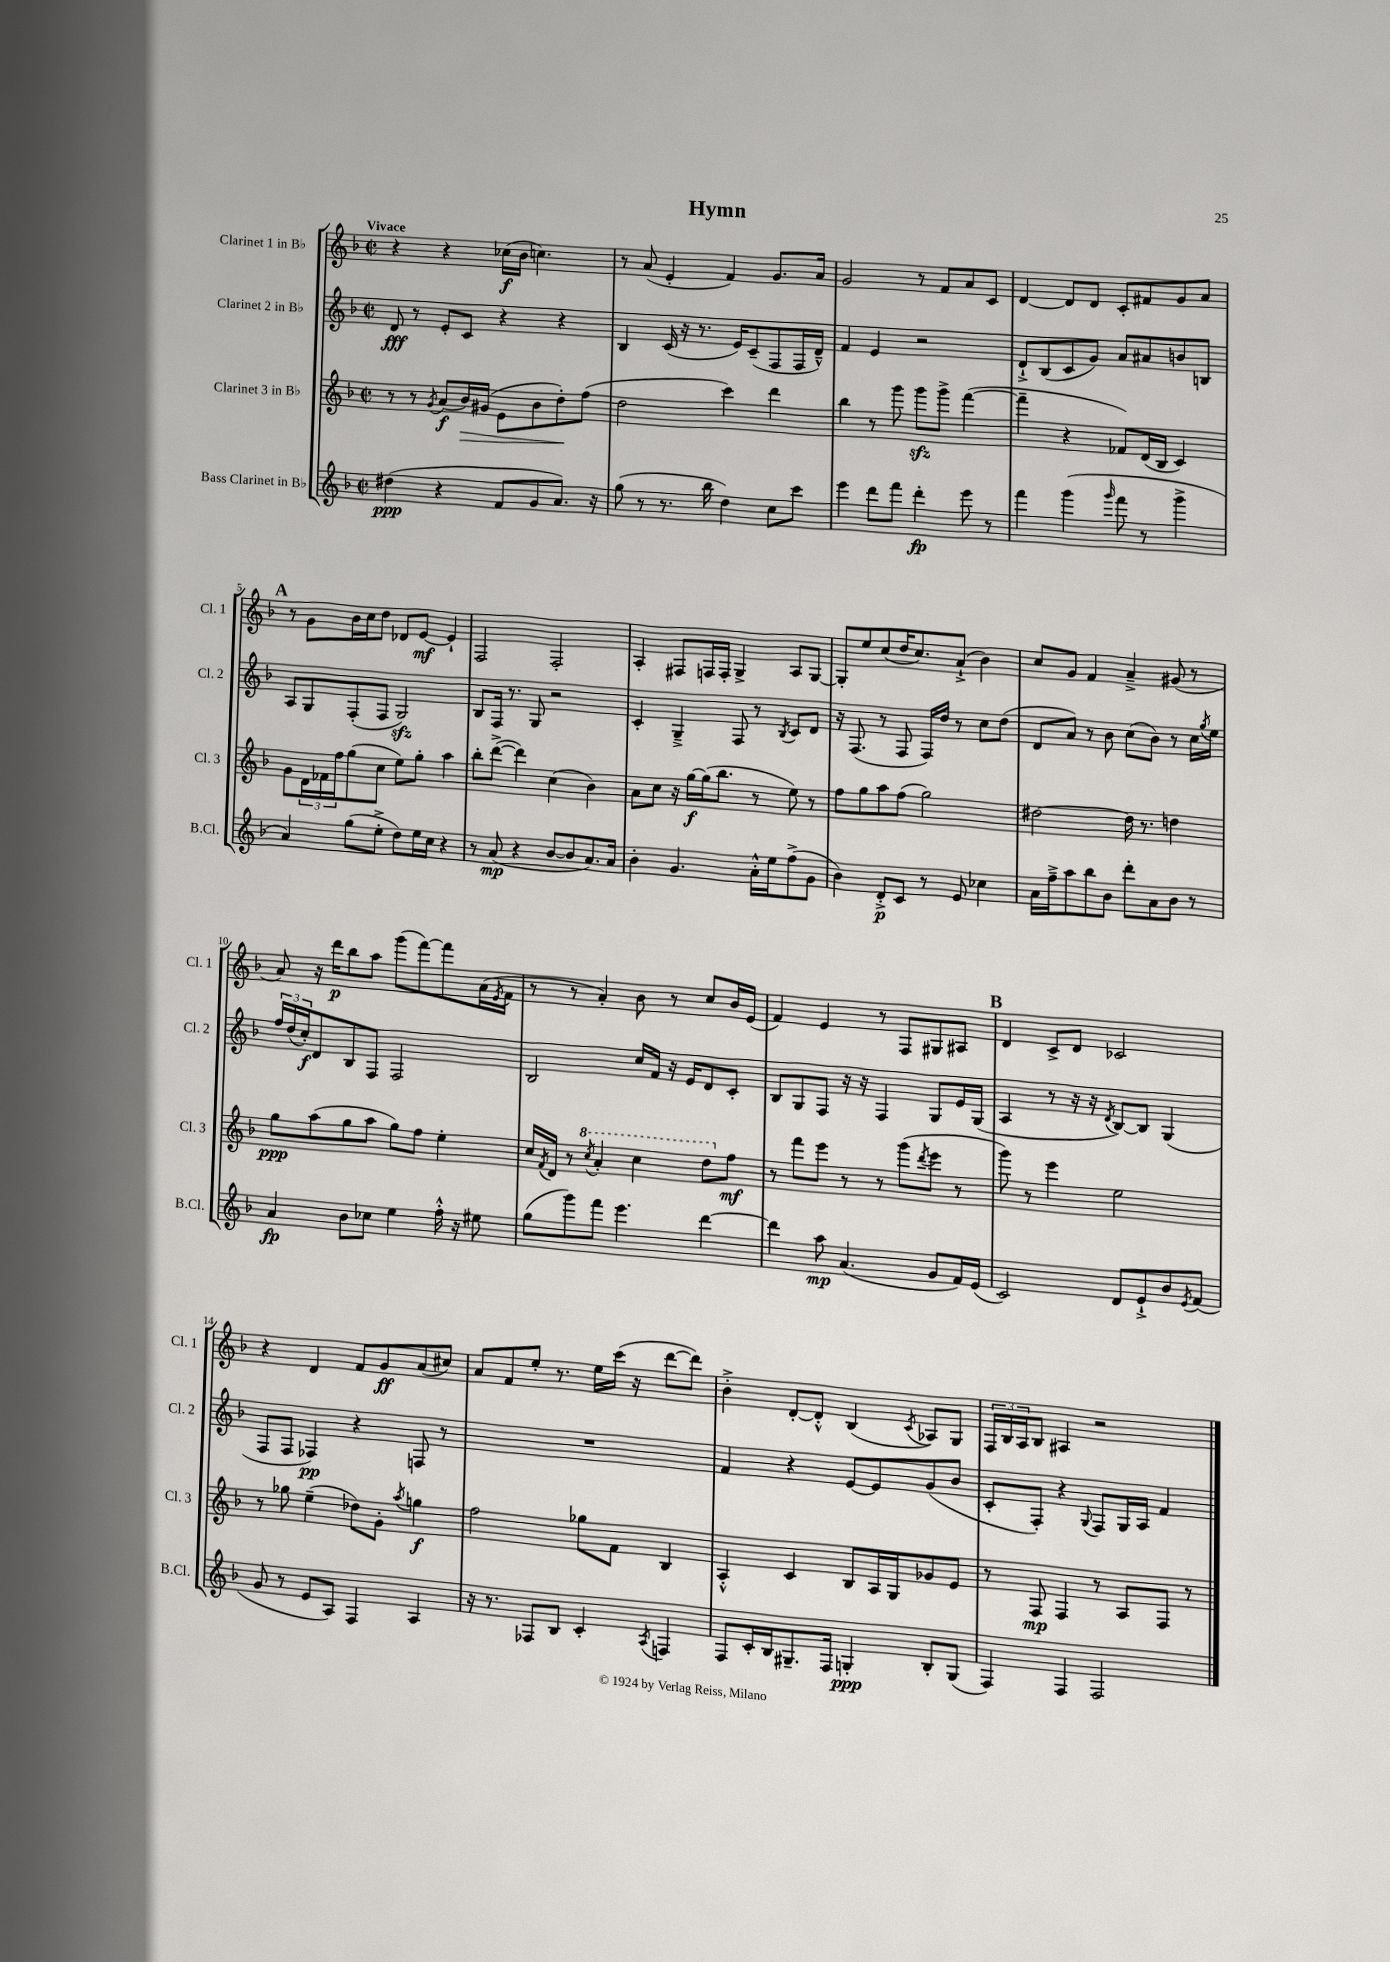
\header { title = "Hymn" }
<<
\new StaffGroup <<
\new Staff = "s0" \with { instrumentName = "Clarinet 1 in Bb" shortInstrumentName = "Cl. 1" } {
    \clef treble \key f \major \defaultTimeSignature \time 2/2 \tempo "Vivace"
    r4 r4 ces''16\f( bes'16 c''4.) |
    r8 a'8( e'4-. f'4) g'8. a'16 |
    g'2 r8 f'8 a'8 c'8 |
    d'4~ d'8 d'8 c'8-. fis'8 g'8 a'8 |
    \mark \markup { \bold "A" } r8 g'8 bes'16 c''16 d''8 des'8 e'8~\mf e'4-! |
    f2 f2-. |
    a4-. fis8 f16 f16-. g4-> a8 g8~ |
    g8-. e''8 c''8( d''16 c''8.) a'8-!->( bes'4) |
    c''8 g'8 f'4 a'4---> gis'8( r8 |
    a'8) r16 d'''16\p bes''8 a''8 g'''8( f'''8~) f'''8 a'16( \acciaccatura { e'8 } f'16 |
    r8 r8 a'4-.) bes'8 r8 c''8 bes'16 e'16( |
    f'4) e'4 r8 f8 gis8 ais8 |
    \mark \markup { \bold "B" } d'4 c'8-> d'8 ces'2 |
    r4 d'4 f'8 g'8\ff a'8( cis''8) |
    a'8 f'8 e''8-. r8. e''16 c'''16( r16 d'''8~ d'''8) |
    bes'4-.-> d'8~-. d'8-.-^ bes4( \acciaccatura { c'8 } aes8) g8 |
    \tuplet 3/2 { f16 bes16 a16 } bes8 ais4 r2 \bar "|." |
}
\new Staff = "s1" \with { instrumentName = "Clarinet 2 in Bb" shortInstrumentName = "Cl. 2" } {
    \clef treble \key f \major \defaultTimeSignature \time 2/2
    d'8\fff r8 e'8-. c'8 r4 r4 |
    bes4 c'16( r16 r8. e'16) c'8--( f8 f16 d'16---^) |
    f'4 e'4 r2 |
    d'8-!-> bes8( c'8 g'8) a'8 ais'8 b'8 b8 |
    \mark \markup { \bold "A" } a8 g8 f8-.( f8 g2\sfz) |
    bes8 f16 r8. g8 r2 |
    c'4-. g4---> f8 r8 \acciaccatura { bes8 } c'8 d'8 |
    r16 f8.( r8 f8 f16) d''16 r8 c''8 d''8( |
    d'8 a'8) r8 bes'8 c''8( bes'8) r8 c''16 \acciaccatura { g''8 } e''16 |
    \tuplet 3/2 { f''16 d''16( c''16-.\f) } d'8 bes8 f8 f2 |
    bes2 c''16 f'16 r16 e'16 d'8 c'8-. |
    bes8 g8 f8 r16 r16 f4 g8 e'16 g16( |
    \mark \markup { \bold "B" } a4 r8 r16 r16 \acciaccatura { d'8 } bes8~) bes8 g4( |
    f8 f8 fes4\pp) r4 f8 r8 |
    R1 |
    f'4 r4 e'8~ e'8 g'8( bes'8 |
    c'8-. f8-.) r4 \appoggiatura { g8 } f8 g16 a16 f'4 \bar "|." |
}
\new Staff = "s2" \with { instrumentName = "Clarinet 3 in Bb" shortInstrumentName = "Cl. 3" } {
    \clef treble \key f \major \defaultTimeSignature \time 2/2
    r8 r8 \acciaccatura { g'8 } a'8\f( bes'16\>) gis'16( e'8 bes'8 d''8-.\!) f''8( |
    d''2 c'''4) d'''4 |
    bes''4 r8 g'''8 g'''8\sfz g'''8-> f'''4~( |
    f'''4-- r4 fes'8) d'16( bes16 c'4) |
    \mark \markup { \bold "A" } g'8 \tuplet 3/2 { d'16 fes'16 f''16 } g''8( c''8 e''8) g''8-. a''4 |
    bes''8-. d'''8~->( d'''4) c''4( bes'4) |
    a'8 c''8 r16 g''16~\f g''16( bes''8. r8 e''8) r8 |
    f''8 g''8 a''8 f''8( g''2) |
    dis''2~ dis''16 r8. d''4 |
    g''8\ppp a''8( g''8 a''8 g''8) f''8 e''4-. |
    c''16 \acciaccatura { f'8 } d'16 r8 \ottava #1 \acciaccatura { c'''8 } a''4-. c'''4 d'''8 \ottava #0 f''8\mf |
    r8 f'''8 e'''8 r8 r8 g'''8( \acciaccatura { d'''8 } e'''8 r8 |
    \mark \markup { \bold "B" } g'''8) r8 e'''4 e''2 |
    r8 ges''8 e''4--( des''8) g'8-. \acciaccatura { a''8 } g''4\f |
    f''2 ges''8 f'8 bes4 |
    a4-.-^ c'4 bes8 a16 g16 ges'8 e'8 |
    r8 f8\mp f4 r8 a8 f8 r8 \bar "|." |
}
\new Staff = "s3" \with { instrumentName = "Bass Clarinet in Bb" shortInstrumentName = "B.Cl." } {
    \clef treble \key f \major \defaultTimeSignature \time 2/2
    dis''4\ppp( r4 f'8 g'8 a'8.) r16 |
    g''8( r8 r8. bes''16 d''4) c''8 c'''8 |
    e'''4 d'''8 f'''8 d'''4-.\fp e'''8 r8 |
    f'''4 g'''4( \grace { g'''16 } f'''8 r8 g'''4-> |
    \mark \markup { \bold "A" } a'4) g''8( e''8-.-> d''8) e''16 c''16 r4 |
    r8 a'8\mp( r4 bes'8~ bes'8 a'8.) a'16 |
    bes'4-. g'4. a'16-.-^ e''16 f''8->( g'8 |
    bes'4) d'8-.->\p c'8 r8 e'8 ces''4 |
    a'16 f''16---> a''8 bes''8 bes'8 d'''8-. a'8 bes'8 r8 |
    a'4\fp bes'8 ces''8 e''4 f''16-.-^ r16 eis''8 |
    g''8( g'''8) f'''8 e'''4. d'''4~ |
    d'''4 a''8\mp a'4.( g'8 f'16) e'16( |
    \mark \markup { \bold "B" } c'2) d'8 e'8-!-> bes'8 \acciaccatura { e'8 } f'8( |
    g'8 r8 e'8 a8) f4 a4 |
    r16 r8. fes8 bes8 c'4-. \acciaccatura { a8 } f4 |
    f8 c'16-. bes16 gis8.-- f16 g4-.\ppp bes8-. g8( |
    f4) f4 f2 \bar "|." |
}
>>
>>
